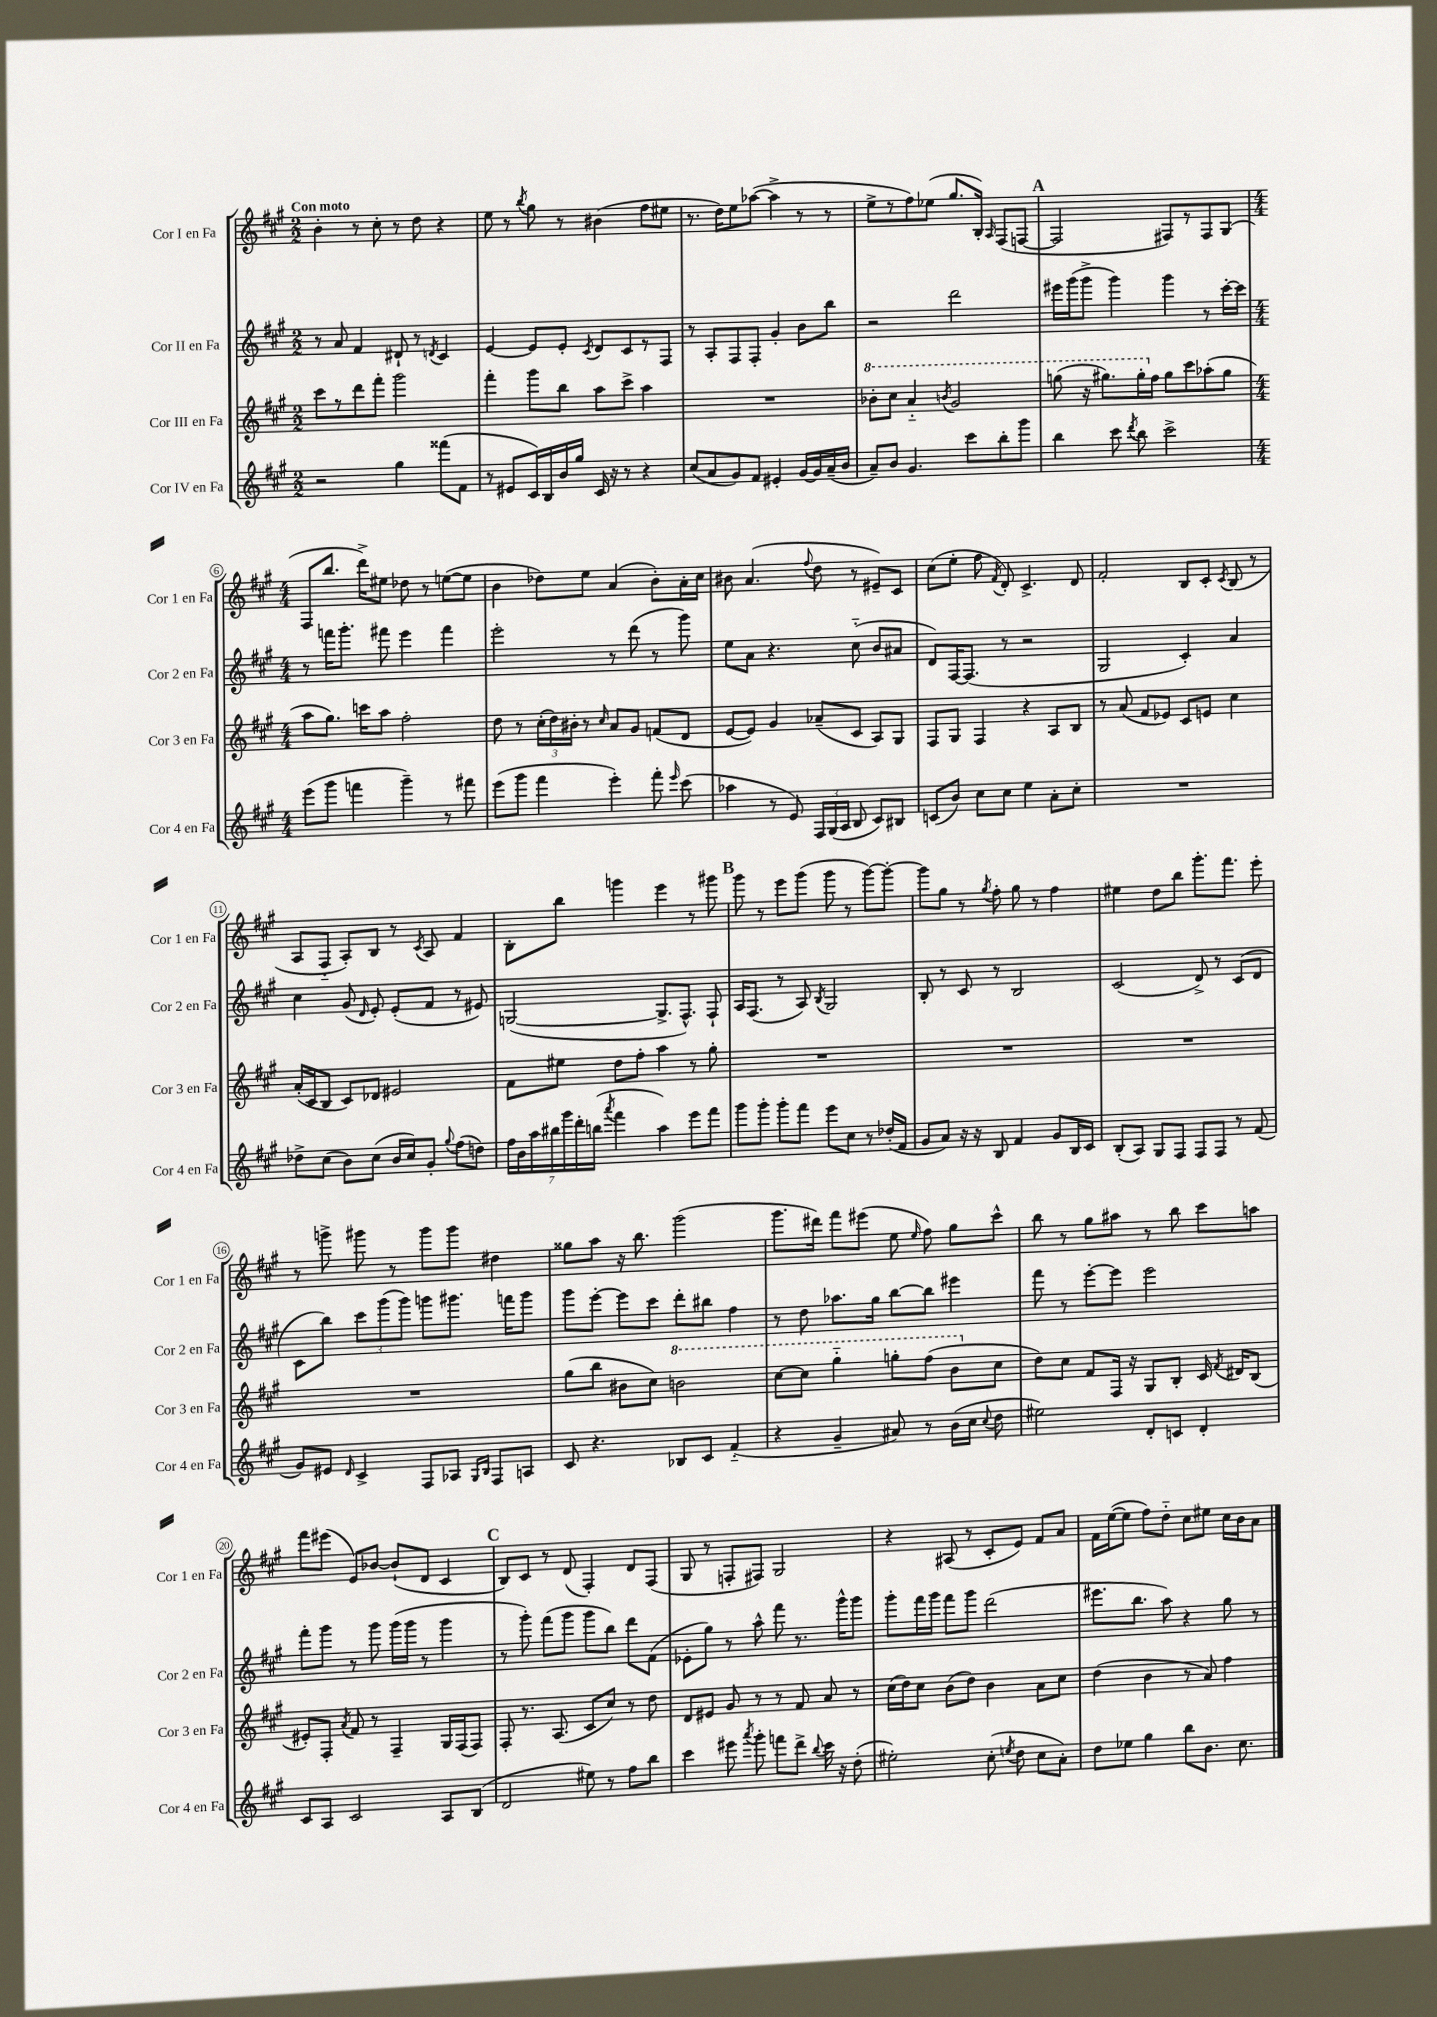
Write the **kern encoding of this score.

**kern	**kern	**kern	**kern
*staff4	*staff3	*staff2	*staff1
*clefG2	*clefG2	*clefG2	*clefG2
*k[f#c#g#]	*k[f#c#g#]	*k[f#c#g#]	*k[f#c#g#]
*M2/2	*M2/2	*M2/2	*M2/2
2r	8ccc#	8r	4b'
.	8r	8a	.
.	8ddd	4f#	8r
.	8fff#'	.	8cc#'
4gg#	2ggg#	8d#`	8r
.	.	8r	8dd
.	.	8qd	.
(8fff##	.	4c#	4r
8f#	.	.	.
=	=	=	=
8r	4fff#'	[4e	8ee
8e#	.	.	8r
.	.	.	8qbb
16c#)	8ggg#	8e]	8gg#
16B	.	.	.
16b	8bb	8e'	8r
16gg#	.	.	.
.	.	8qc#	.
16c#	8aa	8d	(4b#
16r	.	.	.
8r	8ccc#^	8c#	.
4r	4aa	8r	8ff#
.	.	8F#	8ee#
=	=	=	=
(8cc#	1r	8r	8.r
8a	.	8A'	.
.	.	.	16dd)
8g#)	.	8F#	8ee
8f#	.	8F#'	([8aa-
4e#'	.	4g#'	4aa-^]
[16g#	.	8b	8r
16g#]	.	.	.
(16a~	.	8bb	8r
16b	.	.	.
=	=	=	=
8a~)	8bb-'	2r	8ee^
8b	8ccc#	.	8r
4.g#	4aa'~	.	8ff#)
.	.	.	(8ee-
.	8qbb	.	.
.	2gg#	2ddd	8.gg#
8ccc#	.	.	.
.	.	.	16B')
.	.	.	16qqA
8bb'	.	.	(8F#
8ggg#	.	.	[8F
=	=	=	=
4bb	(8ggg	16eee#	2F]
.	.	(16ggg#	.
.	16r	8ggg#^	.
.	8.ggg#)	.	.
8ccc#	.	4ggg#)	.
8qddd	.	.	.
8bb	16ggg#'	.	.
.	16ff#	.	.
2ccc#^	8gg#	4ggg#	8F#)
.	8ccc#	.	8r
.	(8aa-'	8r	8F#
.	8gg#	[16ccc#'	(8G#
.	.	16ccc#]	.
=	=	=	=
*M4/4	*M4/4	*M4/4	*M4/4
(8eee	8aa	8r	8F#
8ggg#	8.gg#)	16fff	8.bb
.	.	8.ggg#'	.
4fff	.	.	.
.	16ccc	.	16ddd^)
.	8aa	8fff#	8ee#
4ggg#~)	2ff#'	4eee	8dd-
.	.	.	8r
8r	.	4fff#	([8ee
8fff#	.	.	8ee]
=	=	=	=
(8eee	8dd	2eee'	4b
8ggg#	8r	.	.
4fff#	(24cc#'	.	8dd-)
.	24dd)	.	.
.	24b#'	.	.
.	8r	.	8ee
.	16qqcc#	.	.
4eee')	8a	8r	(4a
.	8g#	(8ddd	.
8fff#'	(8f	8r	8b')
16qqeee	.	.	.
(8ccc#	8d	8ggg#)	16a'
.	.	.	16cc#
=	=	=	=
4aa-	[8e	8ee	8b#
.	8e])	8a	(4.a
8r	4g#	4.r	.
8e)	.	.	.
.	.	.	8qqff#
24F#	(8a-~	.	8dd
(24G#	.	.	.
24A	.	.	.
8B	8c#	(8cc#'~	8r
8c#)	8A)	8b	8e#~)
8B#	8G#	8a#	8c#
=	=	=	=
(8c	8F#	8d)	(8cc#
8b)	8G#	[16F#	8ee'
.	.	(8.F#]	.
8cc#	4F#	.	8ff#
.	.	.	8qf#
8cc#	.	8r	8d')
4ee	4r	2r	4.c#^
8a'	8A	.	.
8cc#'	8B	.	8d
=	=	=	=
1r	8r	2G#	2f#'
.	(8a	.	.
.	8f#	.	.
.	8e-)	.	.
.	8c#	4c#')	8B
.	8e	.	8c#'
.	.	.	8qc#
.	4cc#	4a	(8B
.	.	.	8r
=	=	=	=
8dd-^	(16a'	4cc#	8A
.	16c#	.	.
(8cc#	8B	.	8F#'~
8b)	8c#)	(8g#	8A')
.	.	16qqd	.
(8cc#	8d-	8e')	8B
16b	2e#	(8e'	8r
16cc#)	.	.	.
.	.	.	8qc#
8g#'	.	8f#	8A
8qqgg#	.	.	.
(8ff#	.	8r	4f#
8dd)	.	8e#)	.
=	=	=	=
28ff#	8f#	([2G	8B'
28b	.	.	.
28aa	.	.	.
28bb#	.	.	.
.	8ee#	.	8bb
28ggg#	.	.	.
28ddd'	.	.	.
(28bb	.	.	.
8qaaa	.	.	.
4fff#	8dd	.	4ggg
.	8ff#'	.	.
4aa)	4aa	8.G^]	4eee
.	.	8.F#^^)	.
8eee	8r	.	8r
8fff#	8gg#'	8F#`	8ggg#
=	=	=	=
8ggg#	1r	16A	8ggg#
.	.	(8.F#	.
8ggg#'	.	.	8r
8ggg#'	.	8r	8eee
8fff#	.	8A)	(8ggg#
.	.	8qB	.
8eee	.	2G#	8ggg#
8cc#	.	.	8r
8r	.	.	[8ggg#)
(16dd-'	.	.	8ggg#'_
16f#	.	.	.
=	=	=	=
8g#	1r	8B'	8ggg#]
8a)	.	8r	8gg#
16r	.	8c#	8r
16r	.	.	.
.	.	.	8qgg#
8B	.	8r	8ff#'
4f#	.	2B	8gg#
.	.	.	8r
8g#	.	.	4ff#
16B	.	.	.
16c#	.	.	.
=	=	=	=
(8B'	1r	(2c#	4ee#
8A)	.	.	.
8G#	.	.	8dd
8F#	.	.	8bb
8F#	.	8d^)	8.ggg#'
8F#	.	8r	.
.	.	.	8.fff#
8r	.	(8c#	.
(8f#	.	8d	8eee'
=	=	=	=
8g#)	1r	8c#	8r
8e#	.	8bb)	8ggg^
16qqd	.	.	.
4c#^	.	12ccc#	8ggg#
.	.	(12ggg#	.
.	.	.	8r
.	.	12ggg#)	.
8F#	.	8ggg	8ggg#
8A-	.	8.ggg#	8ggg#
16qqG#	.	.	.
16qqB	.	.	.
8F#	.	.	4dd#
.	.	16fff	.
8A	.	8ggg#	.
=	=	=	=
8c#	(8gg#	8ggg#	8gg##
4.r	8bb	[8eee'	8aa
.	8b#	8eee]	16r
.	.	.	8.bb
.	8cc#)	8ccc#	.
8B-	2bb	8ddd'	(2ggg#
8c#	.	8bb#	.
(4f#'~	.	4ff#	.
=	=	=	=
4r	[8ccc#	8r	8.ggg#
.	8ccc#]	8dd	.
.	.	.	16ddd#)
4g#~	4ggg#'~	8.aa-	8fff#
.	.	.	(8eee#
.	.	16gg#	.
8a#)	8ggg'	[8bb	8ee
.	.	.	16qqee
8r	(8fff#	8bb]	8ff#)
(16b	8bb	4eee#	8gg#
16cc#	.	.	.
8qqcc#	.	.	.
8dd	8cc#	.	8ccc#^^
=	=	=	=
2ee#)	8dd)	8fff#	8bb
.	8cc#	8r	8r
.	8f#	[8eee'	8gg#
.	16F#	8eee]	8aa#
.	16r	.	.
8d'	8G#	2eee	8r
8c	8B'	.	8bb
4d'	16c#	.	8ccc#
.	8qf#	.	.
.	16d#	.	.
.	(8B	.	8aa
=	=	=	=
8c#	8e#')	8fff#'	8fff#
8A	8F#'	8ggg#	(8eee#
.	8qa	.	.
2c#	8f#	8r	8e)
.	8r	8ggg#	[8b-
.	4F#~	(16ggg#	(8b-`]
.	.	16ggg#	.
.	.	8r	8d
8A	16G#	4ggg#	4c#
.	(16F#	.	.
(8B	8F#)	.	.
=	=	=	=
2d	8F#'	8r	8B)
.	8.r	8ggg#')	8c#
.	.	(8fff#	8r
.	(8.A	.	.
.	.	8ggg#	(8d
8ee#)	8c#	8ggg#	4F#')
8r	8cc#)	8bb)	.
8ff#	8r	8ddd	8d
8bb	8dd	(8f#	(8F#
=	=	=	=
4ccc#	8d	8e-'	8G#
.	8e#	8gg#)	8r
8eee#	8g#	8r	8F'
8qaaa	.	.	.
8ggg#'	8r	8aa^^	8F#)
8fff	8r	8fff#	2G#
8ddd^	8f#	8.r	.
8qqbb	.	.	.
16ccc#	8a	.	.
16r	.	16ggg#^^	.
(8dd'	8r	8ggg#	.
=	=	=	=
2ee#')	(16cc#	8ggg#'	4r
.	16dd)	.	.
.	8cc#	16fff#	.
.	.	16ggg#	.
.	(8b	8fff#	(8A#
.	8dd)	8ggg#	8r
(8cc#'	4b	(2ddd	8c#'
8qee	.	.	.
8dd	.	.	8e)
8cc#	8a	.	8f#
8a')	8cc#	.	8a
=	=	=	=
8dd	(4dd	8.eee#	16f#
.	.	.	([16ee
8ee-	.	.	8ee]
.	.	8.bb	.
4gg#	4b	.	8ff#)
.	.	8aa)	8dd'~
8bb	8r	4r	8cc#
8.b	8a)	.	8ee#
.	4ff#	8gg#	16cc#
8.cc#	.	.	16b
.	.	8r	8a
==	==	==	==
*-	*-	*-	*-
